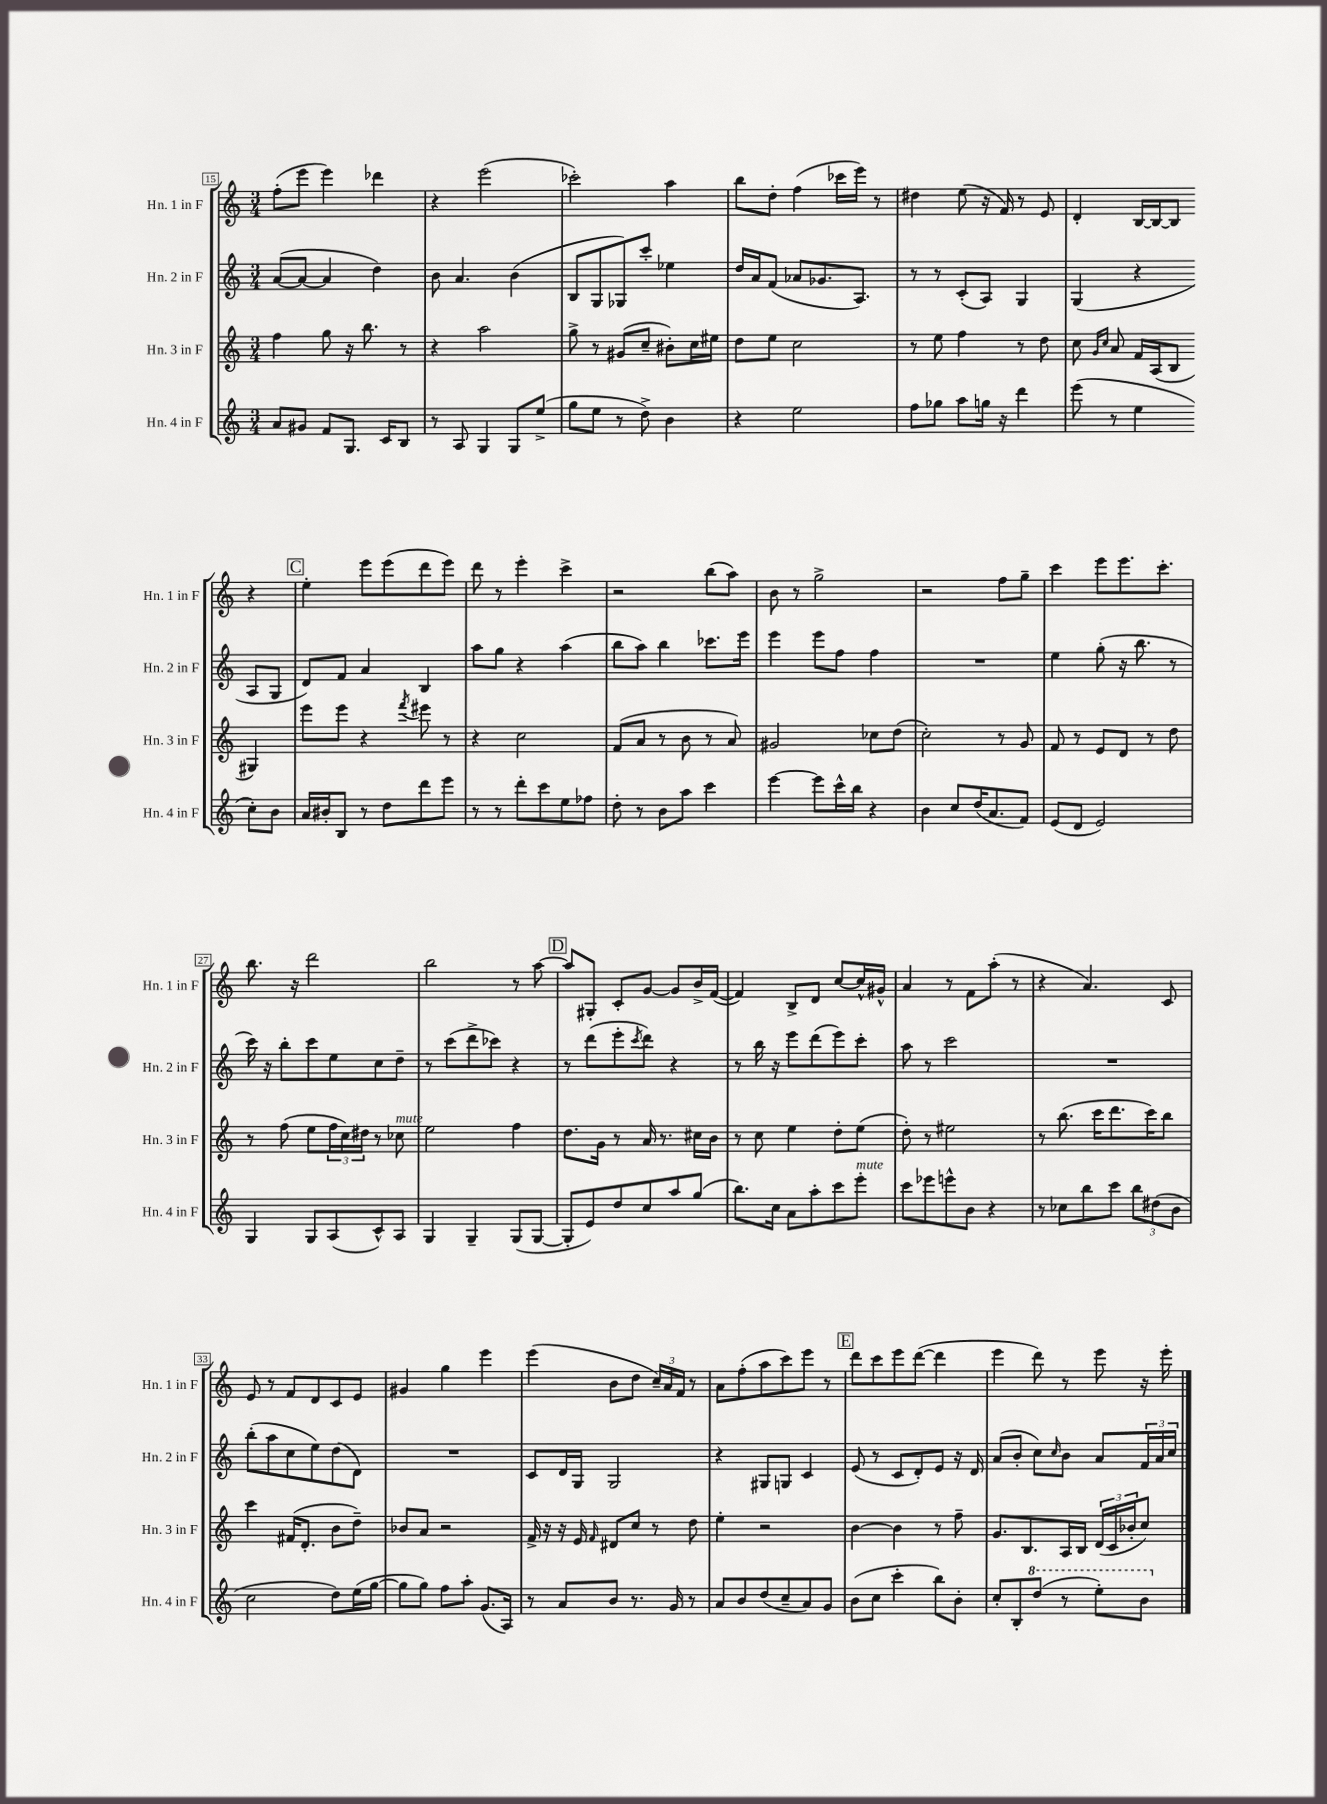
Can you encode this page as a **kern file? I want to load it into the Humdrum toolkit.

**kern	**kern	**kern	**kern
*staff4	*staff3	*staff2	*staff1
*clefG2	*clefG2	*clefG2	*clefG2
*k[]	*k[]	*k[]	*k[]
*M3/4	*M3/4	*M3/4	*M3/4
8a/L	4ff\	([8a/L	(8ff'\L
8g#/J	.	8a/_J	8eee\J
8f/L	8gg\	4a/]	4eee\)
8.G/J	16r	.	.
.	8.bb\	.	.
.	.	4dd\)	4ddd-\
16c/LK	.	.	.
8B/J	8r	.	.
=	=	=	=
8r	4r	8b\	4r
8A/	.	4.a/	.
4G/	2aa\	.	(2eee\
8G/L	.	(4b\	.
(8ee^/J	.	.	.
=	=	=	=
8gg\L	8gg^\	8B/L	2ccc-'\)
8ee\J	8r	8G/	.
8r	(8g#/L	8G-/)	.
8dd^\)	8cc~/J	8ccc'/J	.
4b\	8b#'\L)	4ee-\	4aa\
.	16cc\L	.	.
.	16ee#\JJ	.	.
=	=	=	=
4r	8dd\L	16dd/LL	8bb\L
.	.	16a/J	.
.	8ee\J	(8f/J	8dd'\J
2ee\	2cc\	8a-/L	(4ff\
.	.	8.g-/	.
.	.	.	16ccc-\LL
.	.	8.A/J)	16eee\JJ)
.	.	.	8r
=	=	=	=
8ff\L	8r	8r	4dd#\
8gg-\J	8ee\	8r	.
8aa\L	4ff\	(8c'/L	(8ee\
16gg\Jk	.	8A/J)	16r
16r	.	.	16f/)
4ddd\	8r	4G/	8r
.	8dd\	.	8e/
=	=	=	=
(8eee\	8cc\	(4G/	4d'/
.	16qqg/LL	.	.
.	16qqcc/JJ	.	.
8r	8a/	.	.
4ee\	16f/LL	4r	[16B/LL
.	(16A/J	.	16B/_J
.	8B/J	.	8B/]J
8cc'\L)	4G#/)	8A/L	4r
8b\J	.	8G/J	.
=	=	=	=
16a/LL	8eee\L	8d/L)	4ee'\
16b#'/J	.	.	.
8B/J	8eee\J	8f/J	.
8r	4r	4a/	8eee\L
8dd\L	.	.	(8eee\
.	8qfff/	.	.
8ddd\	8eee#\	4B/	8ddd\
8eee\J	8r	.	8eee\J)
=	=	=	=
8r	4r	8aa\L	8ddd\
8r	.	8gg\J	8r
8ddd'\L	2cc\	4r	4eee'\
8ccc\	.	.	.
8ee\	.	(4aa\	4ccc^\
8ff-\J	.	.	.
=	=	=	=
8dd'\	(8f/L	8bb\L	2r
8r	8a/J	8aa\J)	.
8b\L	8r	4bb\	.
8aa\J	8b\	.	.
4ccc\	8r	8.ccc-\L	(8bb\L
.	8a/)	.	8aa\J)
.	.	16eee\Jk	.
=	=	=	=
[4eee\	2g#/	4eee\	8b\
.	.	.	8r
8eee\]L	.	8eee\L	2gg^\
16ccc^^\L	.	8ff\J	.
16bb\JJ	.	.	.
4r	8cc-\L	4ff\	.
.	(8dd\J	.	.
=	=	=	=
4b\	2cc'\)	2.r	2r
8cc/L	.	.	.
(16dd/K	.	.	.
8.a/	.	.	.
.	8r	.	8ff\L
8f/J)	8g/	.	8gg~\J
=	=	=	=
(8e/L	8f/	4ee\	4ccc\
8d/J	8r	.	.
2e/)	8e/L	(8gg'\	8eee\L
.	8d/J	16r	8.eee\
.	.	8.bb\	.
.	8r	.	.
.	.	.	8.ccc'\J
.	8dd\	8r	.
=	=	=	=
4G/	8r	16ccc\)	8.bb\
.	.	16r	.
.	(8ff\	8bb'\L	.
.	.	.	16r
8G/L	8ee\L	8ccc\	2ddd\
(8A/	24ff\L	8ee\	.
.	24cc\)	.	.
.	24dd#\JJ	.	.
8c^^/)	8r	8cc\	.
8A/J	8cc-\	8dd~\J	.
=	=	=	=
4G/	2ee\	8r	2bb\
.	.	(8ccc\L	.
4G~/	.	8ddd^\	.
.	.	8ccc-\J)	.
(8G/L	4ff\	4r	8r
[8G/J	.	.	[8aa\
=	=	=	=
8G'/]L	8.dd\L	8r	8aa/]L
8e/)	.	(8ddd\L	8G#'/J
.	16g\Jk	.	.
8dd/	8r	8eee'\	8c'/L
.	.	8qccc/	.
8cc/	16a/	8ddd\J)	[8g/J
.	8.r	.	.
8aa/	.	4r	8g/]L
(8gg/J	16cc#\LL	.	16b^/L
.	16b\JJ	.	([16f/JJ
=	=	=	=
8.bb\L)	8r	8r	4f/])
.	8cc\	16bb\	.
16cc\Jk	.	16r	.
8a\L	4ee\	8eee\L	8B^/L
8aa'\	.	(8ddd\	8d/J
8ccc\	8dd'\L	8eee\)	[8cc/L
8eee'\J	(8ee\J	8ccc'\J	16cc^^/]L
.	.	.	16g#^^/JJ
=	=	=	=
8ccc\L	8dd'\)	8aa\	4a/
8eee-\	8r	8r	.
8eee^^\	2ee#\	2ccc\	8r
8b\J	.	.	8f\L
4r	.	.	(8aa'\J
.	.	.	8r
=	=	=	=
8r	8r	2.r	4r
8cc-\L	(8.bb\	.	.
8bb\	.	.	4.a/)
.	16ccc\LK	.	.
8ccc\J	8.ddd\	.	.
12bb\L	.	.	.
.	16ccc\K)	.	.
(12dd#\	.	.	.
.	8bb\J	.	8c/
12b\J	.	.	.
=	=	=	=
2cc\	4ccc\	(8bb'\L	8e/
.	.	8aa\	8r
.	(16f#/LK	8cc\	8f/L
.	8.d'/J	.	.
.	.	8ee\)	8d/
8dd\L)	8b\L	(8dd\	8c/
(16ee\L	8dd~\J)	8d\J)	8e/J
[16gg\JJ	.	.	.
=	=	=	=
8gg\]L	8b-/L	2.r	4g#/
8gg\J)	8a/J	.	.
8ff\L	2r	.	4gg\
8aa'\J	.	.	.
(8.g/L	.	.	4eee\
16A/Jk)	.	.	.
=	=	=	=
8r	16f^/	8c/L	(4eee\
.	16r	.	.
8a/L	16r	16d/L	.
.	16e/	16G/JJ	.
.	16qqf/	.	.
8b/J	8d#/L	2G/	8b\L
8.r	8cc/J	.	8dd\J
.	8r	.	24cc~/LL)
.	.	.	24a/
16g/	.	.	.
.	.	.	24f/JJ
8r	8dd\	.	8r
=	=	=	=
8a/L	4ee'\	4r	8a\L
8b/	.	.	(8ff'\
(8dd/	2r	8G#/L	8aa\
8cc~/	.	8G/J	8ccc\)
8a/)	.	4c/	8eee\J
8g/J	.	.	8r
=	=	=	=
(8b\L	[4b\	(8e/	8ddd\L
8cc\J	.	8r	8ccc\
4ccc'\	4b\]	8c/L	8eee\
.	.	8d'/)	([8ddd\J
8bb\L)	8r	8e/J	4ddd\]
8b'\J	8ff~\	16r	.
.	.	16d/	.
=	=	=	=
8cc'/L	8.g/L	(8a/L	4eee\
8B'/	.	8b'/J	.
.	8.B/	.	.
(8ddd/J	.	8cc\L)	8ddd\)
.	.	16qqcc/	.
8r	16A/L	8b\J	8r
.	16B/JJ	.	.
8eee'\L)	(24d/LL	8a/L	8eee\
.	24c/	.	.
.	24b-'/J	.	.
8bb\J	8cc/J)	24f/L	16r
.	.	24a/	.
.	.	.	16eee'\
.	.	24cc/JJ	.
==	==	==	==
*-	*-	*-	*-
